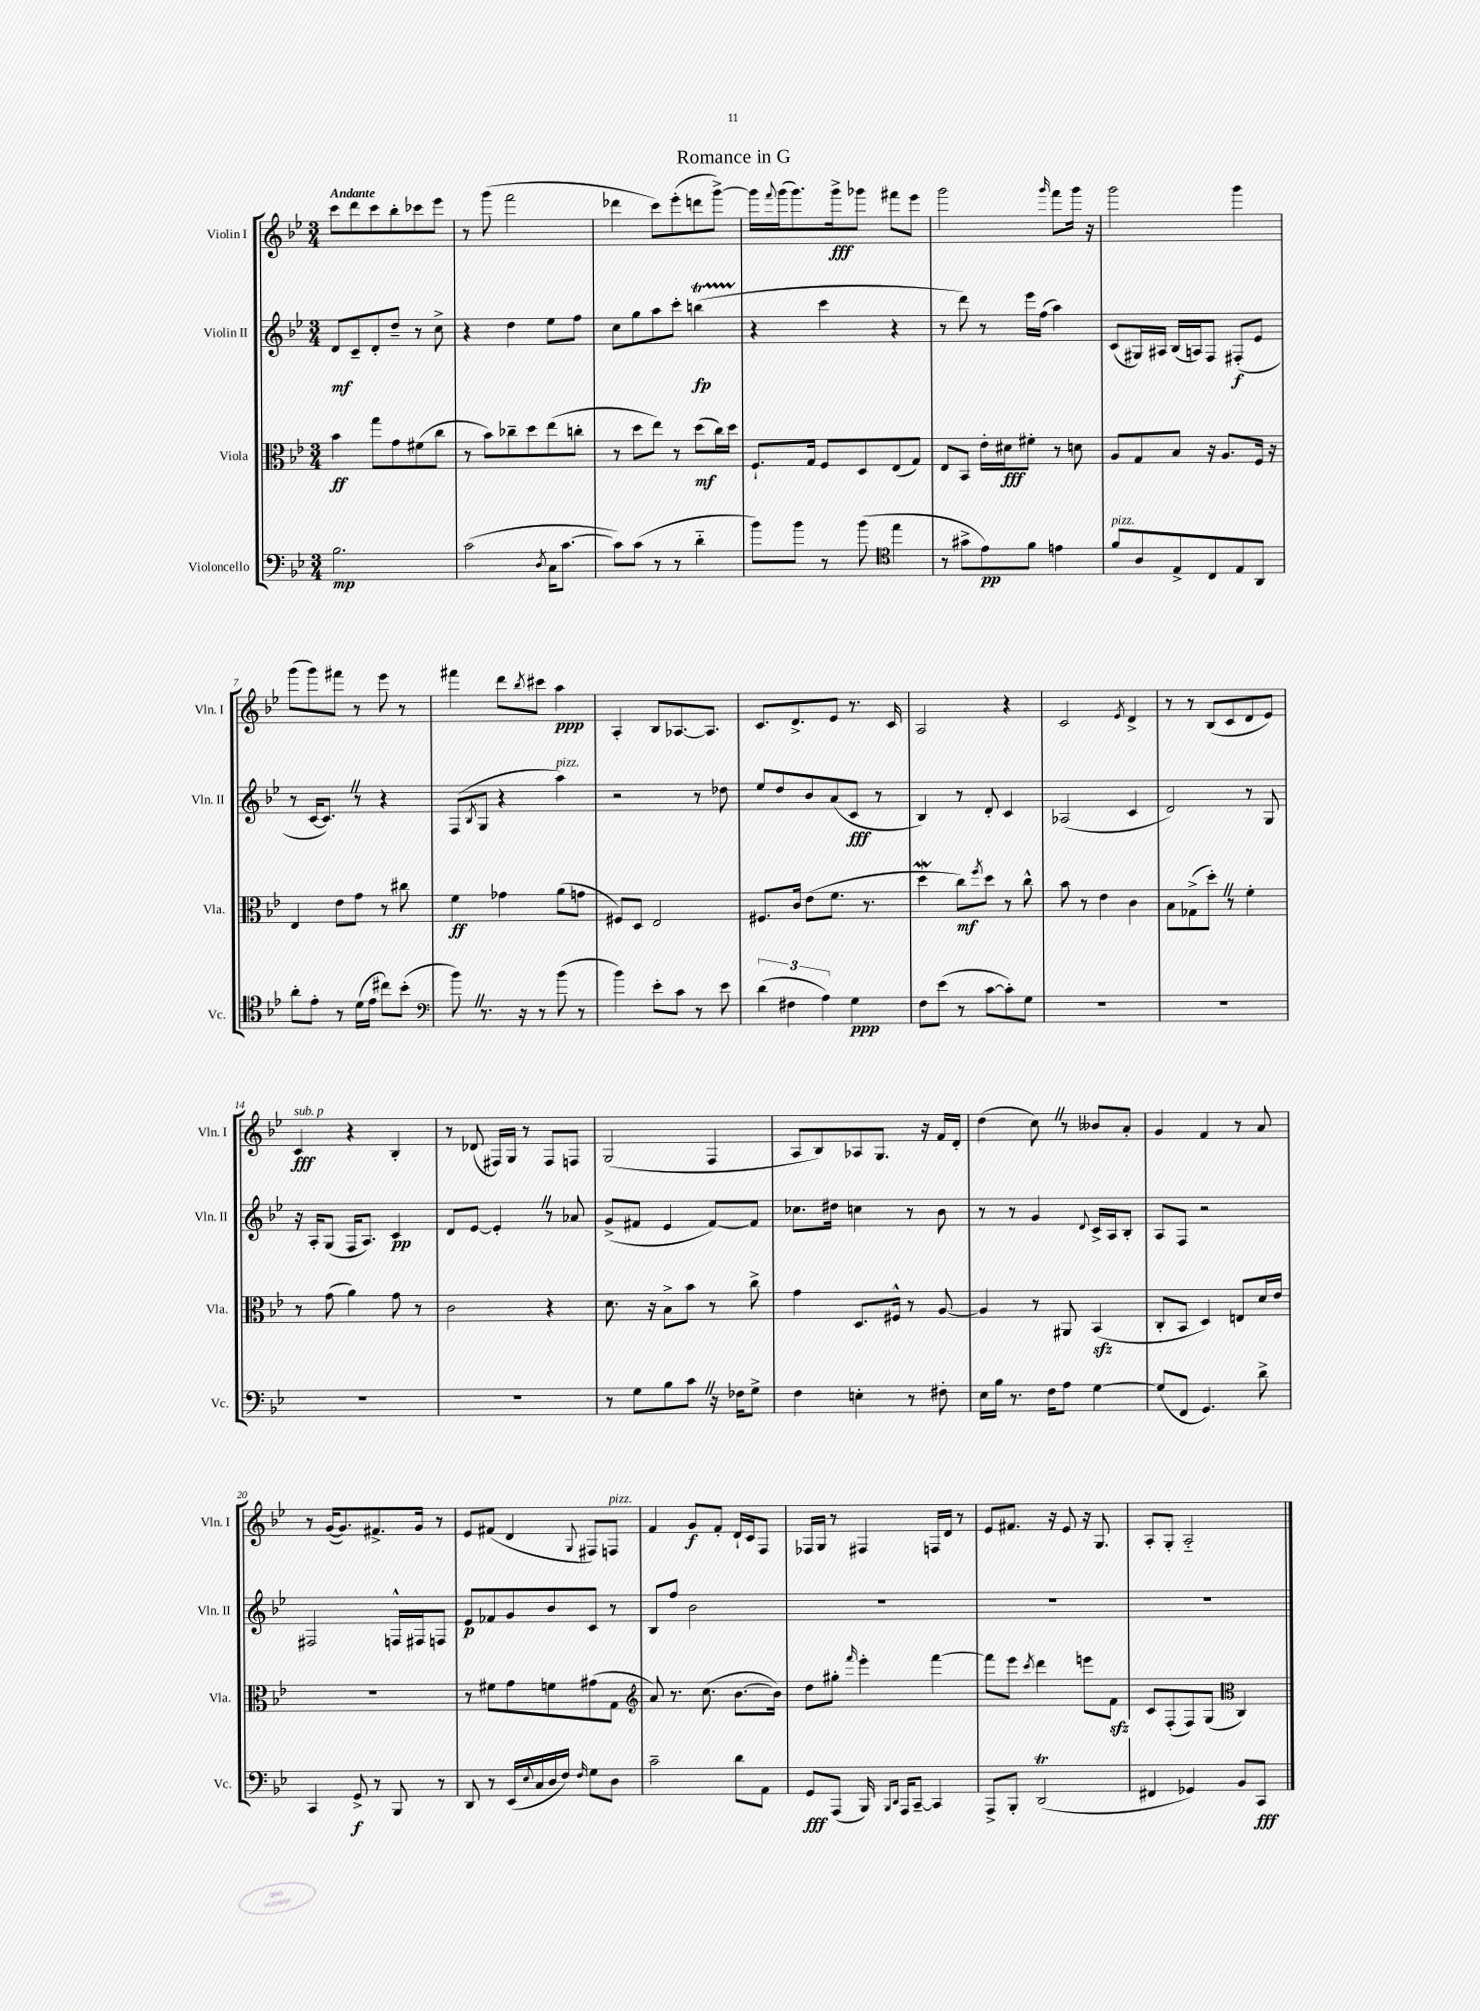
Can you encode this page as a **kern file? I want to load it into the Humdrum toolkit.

**kern	**kern	**kern	**kern
*staff4	*staff3	*staff2	*staff1
*clefF4	*clefC3	*clefG2	*clefG2
*k[b-e-]	*k[b-e-]	*k[b-e-]	*k[b-e-]
*M3/4	*M3/4	*M3/4	*M3/4
2.B-	4b-	8d	8ccc
.	.	8c~	8ddd
.	8gg	8d'	8ccc
.	8g	8dd~	8bb-'
.	(8f#	8r	8ccc-
.	8cc	8cc^	8eee-
=	=	=	=
(2c	8r	4r	8r
.	8b-)	.	(8ggg
.	8cc-~	4dd	2fff
.	8dd	.	.
8qD	.	.	.
16C	(8ee-	8ee-	.
[8.c	.	.	.
.	8cc'	8ff	.
=	=	=	=
8c])	8r	8cc	4ddd-
(8c	8dd	8gg	.
8r	8ee-)	8aa	8ccc)
8r	8r	8ccc'	(8eee-'
4d'~	(8dd	(4bb	8ddd
.	16cc)	.	[8ggg^)
.	16dd	.	.
=	=	=	=
8b-)	8.F`	4r	16ggg]
.	.	.	8qqfff
.	.	.	(16ggg
8b-	.	.	8.ggg)
.	16G	.	.
8r	8F	4ccc	.
.	.	.	16ggg^
(8b-	8D	.	8ggg-
*clefC4	*	*	*
4ee-	(8E-	4r	8fff#
.	8G)	.	8eee-
=	=	=	=
8r	8E-	8r	2ggg
8g#^	8BB-	8ddd)	.
8e-)	16e-'	8r	.
.	16d#	.	.
8f	8f#'	16eee-	.
.	.	(16ff	.
.	.	.	16qqggg
4e	8r	4aa)	8fff
.	8d	.	16ggg
.	.	.	16r
=	=	=	=
8f	8A	(8c	2ggg
8A	8G	16G#)	.
.	.	16A#	.
8E-^	8B-	(16B-	.
.	.	16A)	.
8C	16r	8F	.
.	8.A	.	.
8E-	.	(8F#'	4ggg
8AA	16F	8e-	.
.	16r	.	.
=	=	=	=
8a'	4E-	8r	(8ggg
8e-'	.	[16c	8ggg)
.	.	8.c])	.
8r	8e-	.	8fff#
(16d	8g	8r	8r
16e-	.	.	.
8cc#)	8r	4r	8eee-
(8b-'	8cc#	.	8r
=	=	=	=
*clefF4	*	*	*
8b-)	4f	(8F	4fff#
.	.	8qB-	.
8.r	.	8G	.
.	4g-	4r	8ddd
16r	.	.	.
.	.	.	8qbb-
8r	.	.	8ccc#
(8b-	(8a	4aa)	4aa
8r	8g	.	.
=	=	=	=
4b-)	8F#)	2r	4A'
.	8D	.	.
8e-'	2E-	.	8B-
8c	.	.	[8.A-
8r	.	8r	.
.	.	.	8.A-]
8e-	.	8dd-	.
=	=	=	=
(6d	8.F#	8ee-	8.c
.	.	8dd	.
6F#	.	.	.
.	16c	.	8.d^
.	(8e-	8b-	.
6A)	.	.	.
.	8.f	(8a	8e-
4G	.	8c	8.r
.	8.r	.	.
.	.	8r	.
.	.	.	16c
=	=	=	=
8F	4dd	4B-)	2A
(8e-	.	.	.
8r	8cc)	8r	.
.	8qff	.	.
[8c	8dd	8d'	.
8c'])	8r	4c	4r
8G	8cc^^	.	.
=	=	=	=
2.r	8b-	(2A-	2c
.	8r	.	.
.	4e-	.	.
.	.	.	8qe-
.	4c	4c	4d^
=	=	=	=
2.r	8B-	2d)	8r
.	(8G-^	.	8r
.	8dd')	.	(8B-
.	8r	.	8c
.	4f'	8r	8d
.	.	8G	8e-)
=	=	=	=
2.r	8r	16r	4c
.	.	16A'	.
.	(8g	(8G	.
.	4a)	16F	4r
.	.	8.A)	.
.	8g	4c	4B-'
.	8r	.	.
=	=	=	=
2.r	2c	8d	8r
.	.	[8e-	(8d-
.	.	4e-']	16F#)
.	.	.	16G
.	.	.	8r
.	4r	8r	8F#
.	.	8a-	8F
=	=	=	=
8r	8.d	(8g^	(2G
8G	.	8f#	.
.	16r	.	.
8B-	8B-^	4e-	.
8c	8b-	.	.
16r	8r	[8f#)	4F
16F-	.	.	.
8G^	8cc^	8f#]	.
=	=	=	=
4F	4g	8.cc-	8A
.	.	.	8B-)
.	.	16dd#	.
4E'	8.D	4cc	8A-
.	.	.	8.G
.	16F#^^	.	.
8r	8r	8r	.
.	.	.	16r
8F#'	[8A	8b-	16f
.	.	.	16d'
=	=	=	=
16E-	4A]	8r	(4dd
16B-	.	.	.
8.r	.	8r	.
.	8r	4g	8cc)
16F	.	.	.
8A	8AA#	.	8r
.	.	8qqd	.
[4G	(4BB-	16c^	8b--
.	.	16A	.
.	.	8B-'	8a'
=	=	=	=
(8G]	8C'	8A	4g
8FF	8BB-	8F	.
4.GG)	4D)	2r	4f
.	8E	.	8r
8d^	16d	.	8a
.	16e-	.	.
=	=	=	=
4CC	2.r	2F#	8r
.	.	.	([16g
.	.	.	8.g])
8GG^	.	.	.
8r	.	.	8.f#^
8BBB-	.	16F^^	.
.	.	16F#	16g
8r	.	8F	8r
=	=	=	=
8DD	8r	8e-	8e-
8r	8f#	8f-	(8f#
(16EE-	8g	8g	4d
8qqE-	.	.	.
16C	.	.	.
16D	8f	8b-	.
16F)	.	.	.
16qqF	.	.	8qqG
8G	(8g#	8c	8F#)
8D	8G	8r	8F
=	=	=	=
*	*clefG2	*	*
2c~	8a)	8B-	4f
.	8.r	8ff	.
.	.	2b-	8g
.	(8.cc	.	.
.	.	.	8f'
8d	[8.b-	.	16d`
.	.	.	16c
8AA	.	.	8F
.	16b-])	.	.
=	=	=	=
8GG	8dd	2.r	16F-
.	.	.	16G
(8AAA	8gg#'	.	8r
.	16qqfff	.	.
16BBB-)	4eee-'	.	4F#
16qqBBB-	.	.	.
16qqDD	.	.	.
16AAA	.	.	.
[8CC~	.	.	.
4CC]	[4fff	.	16F
.	.	.	16d
.	.	.	8r
=	=	=	=
8AAA^	8fff]	2.r	8e-
8BBB-'	8eee-	.	8.f#
.	8qccc	.	.
(2DD	4ddd	.	.
.	.	.	16r
.	.	.	8e-
.	8eee	.	16r
.	.	.	8.G
.	8f	.	.
=	=	=	=
4FF#	8c	2.r	8A'
.	(8F'	.	8G'
4GG-)	8F)	.	2A'~
.	(8G	.	.
*	*clefC3	*	*
8BB-	4C)	.	.
8CC	.	.	.
==	==	==	==
*-	*-	*-	*-
